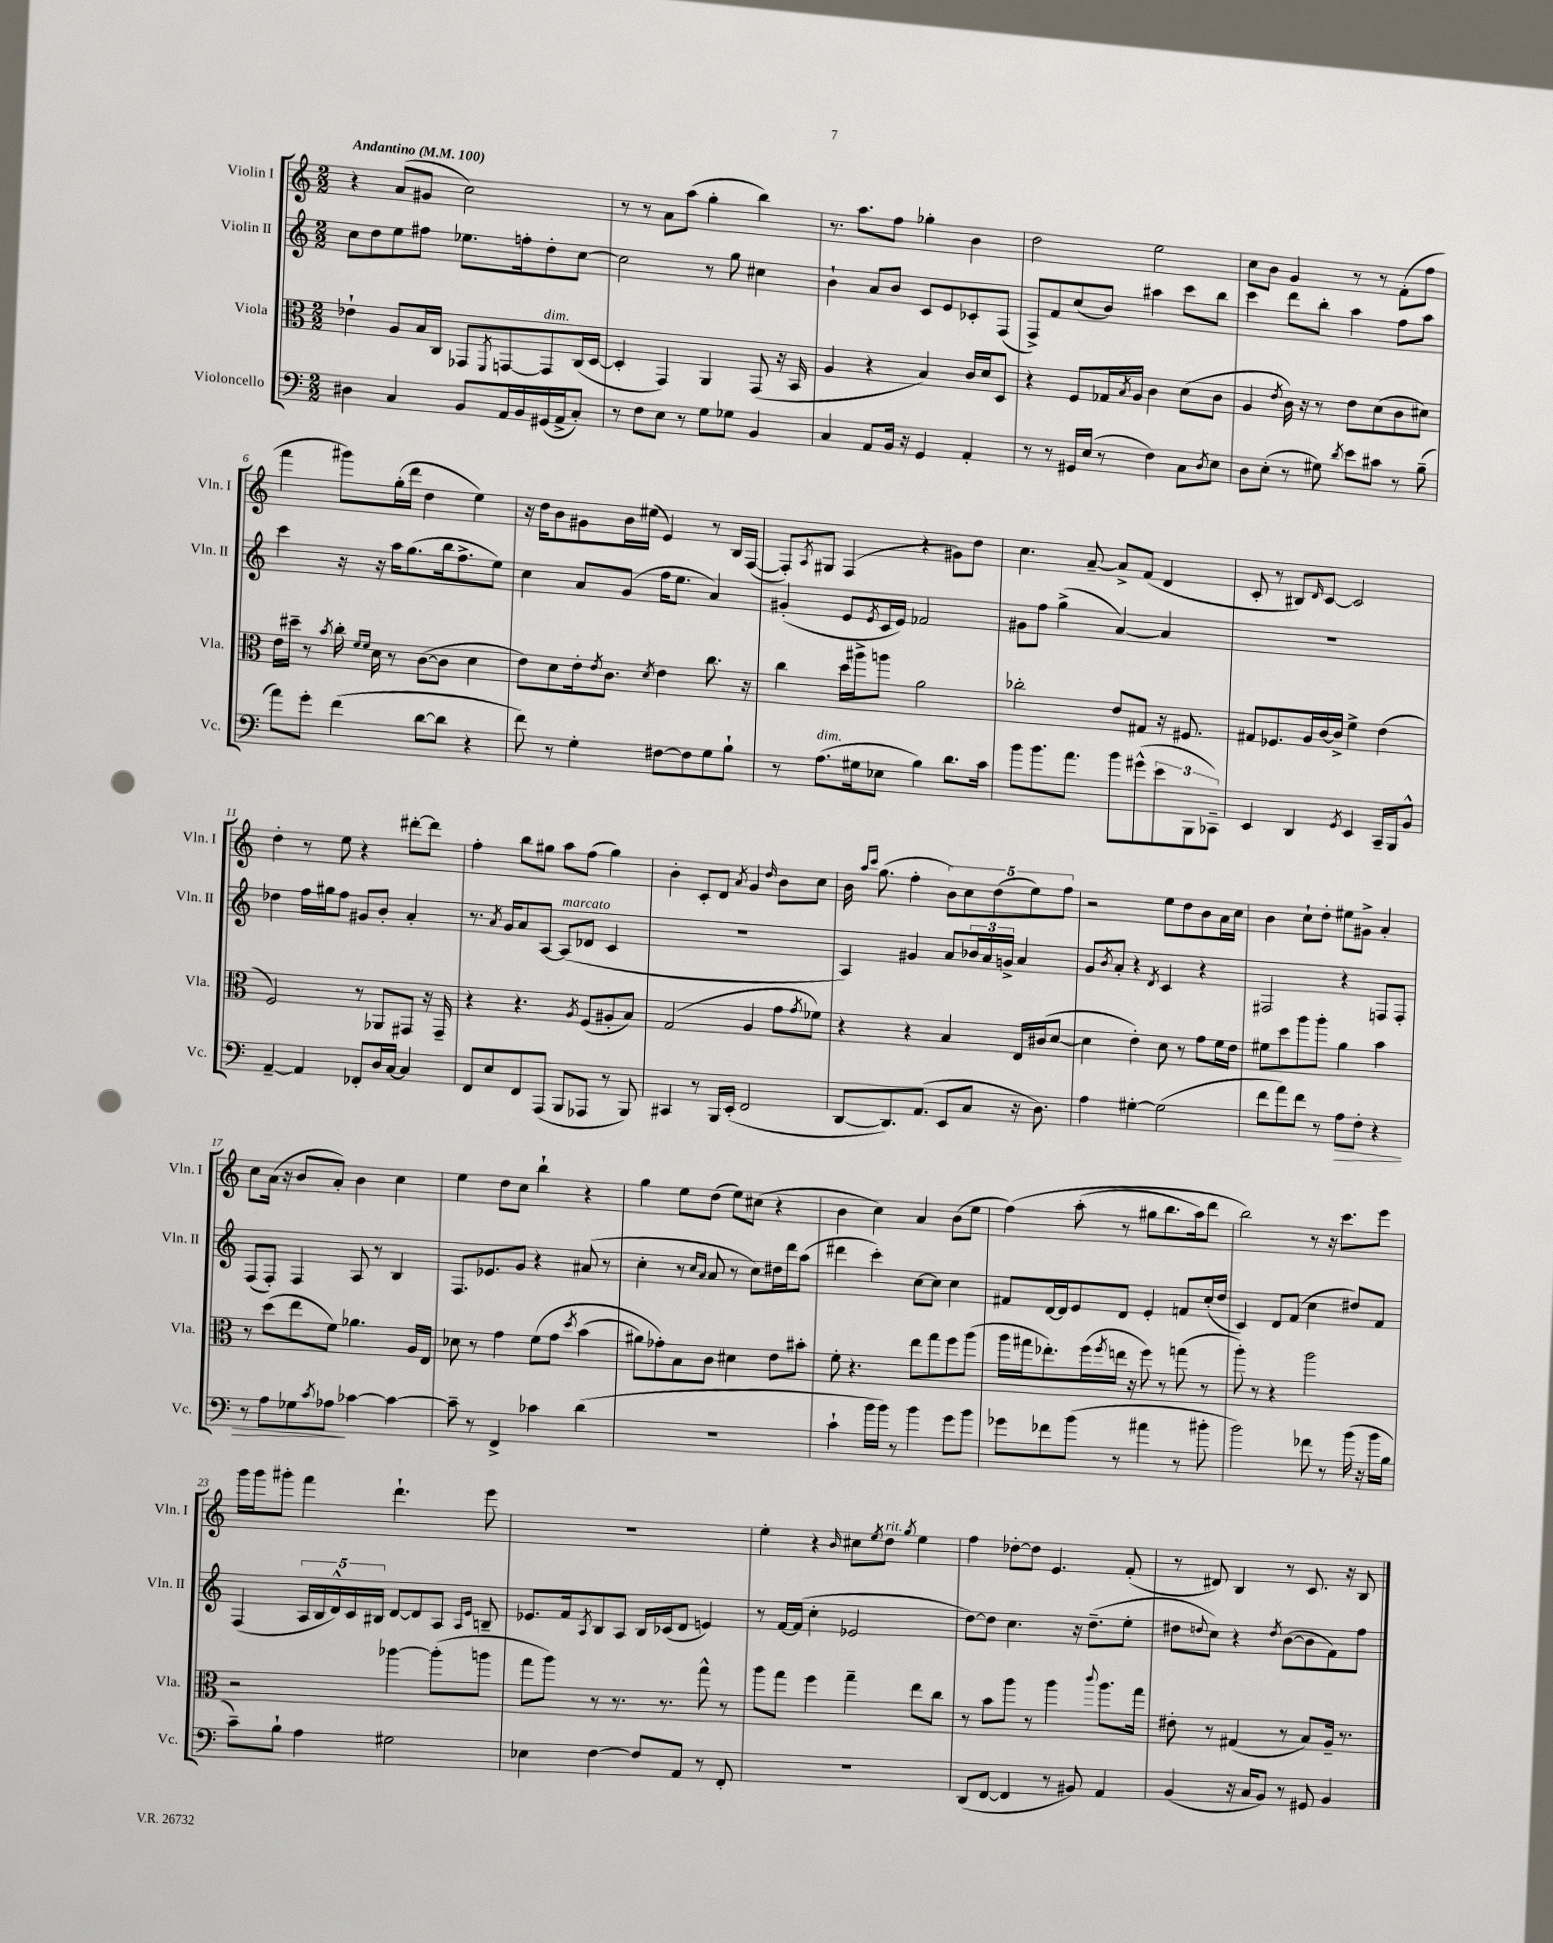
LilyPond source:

<<
\new StaffGroup <<
\new Staff = "s0" \with { instrumentName = "Violin I" shortInstrumentName = "Vln. I" } {
    \clef treble \key c \major \numericTimeSignature \time 2/2 \tempo "Andantino" 4 = 100
    r4 a'8( gis'8 c''2) |
    r8 r8 a'8 a''8( g''4-. b''4) |
    r8. a''8. f''8 ges''4-. b'4 |
    d''2 e''2 |
    c''8 b'8 g'4 r8 r8 f'8-.( f''8 |
    f'''4 gis'''8) g''16-.( d'''16 d''4 e''4) |
    r16 d''16 b'8 gis'8 b'16 eis''16( e'4) r8 b16 f16~( |
    f8-.) \acciaccatura { a8 } gis8 f4( r4 gis'8) d''8 |
    c''4. a'8~-- a'8-> f'8( d'4 |
    c'8-. r8 bis8) \grace { d'16 } c'8~ c'2 |
    d''4-. r8 e''8 r4 dis'''8~-. dis'''8 |
    f''4-. b''8 gis''8 a''8 f''8( gis''4) |
    b'4-. c'8-. d'8 \acciaccatura { a'8 } g'4 \grace { d''16 } b'8 c''8 |
    b'16 \grace { a''16 c'''16 } g''8.( f''4-. \tuplet 5/4 { b'8) c''8 d''8( e''8) f''8 } |
    r2 e''8 d''8 b'8 a'16 c''16 |
    b'4 c''8-! d''8-. eis''8 gis'8-> a'4-. |
    c''8 a'16( r16 b'8 a'8-.) b'4 c''4 |
    e''4 d''8 c''8 b''4-! r4 |
    g''4 e''8 d''8( e''8) cis''8( r4 |
    b'4 c''4) a'4 b'8( e''8 |
    f''4)\( a''8-.( r8 gis''8 b''8. a''16) d'''8 |
    b''2\) r8 r16 c'''8. e'''8 |
    g'''16 g'''16 gis'''8-. f'''4 d'''4.-! e'''8 |
    R1 |
    e''4-. r4 \grace { b'16 } cis''8 \acciaccatura { e''8 } d''8^\markup { \italic "rit." } \acciaccatura { g''8 } e''4 |
    f''4 des''8~-. des''8 e'4. f'8-.( |
    r8 dis'8) b4 r8 c'8. r16 b8 \bar "|." |
}
\new Staff = "s1" \with { instrumentName = "Violin II" shortInstrumentName = "Vln. II" } {
    \clef treble \key c \major \numericTimeSignature \time 2/2
    c''8 d''8 e''8 fis''8 ees''8. f''16-. d''8-. c''8~ |
    c''2 r8 g''8 cis''4 |
    b'4-! a'8 b'8 c'8 e'8 ces'8-. f8( |
    f8->) f'8 c''8( b'8) ais''4 c'''8 b''8 |
    c'''4 d'''8 b''8-. a''4 f''8 a''8 |
    c'''4 r16 r16 a''16 g''8.( b''16 f''8.-> e''8) |
    c''4 a'8 g'8( f''16 e''8. a'4) |
    gis'4-.( e'8 \acciaccatura { e'8 } c'16 e'16) fes'2 |
    gis'8 f''8 g''4->( a'4~) a'4 |
    R1 |
    des''4 f''16 gis''16 f''8 gis'8 b'8-. a'4-. |
    r8. \acciaccatura { a'8 } g'16 a'8 a8~ a8^\markup { \italic "marcato" }( des'8 c'4 |
    R1 |
    a4) gis'4 a'8 \tuplet 3/2 { bes'16 a'16 g'16-> } a'4 |
    g'8 \acciaccatura { b'8 } a'8-. r4 \acciaccatura { d'8 } c'4 r4 |
    fis2 r4 f8 f8-. |
    f8( f8-.) f4 a8 r8 b4 |
    f8. ees'8. g'8 r4 ais'8( r8 |
    c''4-. r8 \grace { c''16 a'16 } a'8 r8 c''8) dis''16 d'''16 a''8( |
    dis'''4 c'''4-.) c''8~ c''8 c''4 |
    fis'8 d'16~ d'16 e'8 d'8 e'4-. f'8 c''16-.( d''16 |
    c'4) d'8 f'8( c''4 dis''8) f'8 |
    f4( \tuplet 5/4 { a16 b16 d'16-^) c'16 bis16 } d'8~ d'8 a8 \grace { a16 e'16 } b8-- |
    ees'8. f'16 \acciaccatura { a8 } b8 a8 b16 ces'16( d'8 e'4) |
    r8 f'16~ f'16( c''4-. ees'2 |
    d''8~) d''8 c''4. r16 d''8.--( e''8-. |
    dis''8 \appoggiatura { d''8 } c''8) r4 \acciaccatura { d''8 } b'8~( b'8 f'8) f''8 \bar "|." |
}
\new Staff = "s2" \with { instrumentName = "Viola" shortInstrumentName = "Vla." } {
    \clef alto \key c \major \numericTimeSignature \time 2/2
    ees'4-! a8 b16 c16 ges,8 \acciaccatura { f,8 } g,8~ g,8^\markup { \italic "dim." } c16( d16~ |
    d4-. g,4) a,4 g,8( r16 b,16 |
    a4 r4 b4) c'16 d'16 d8 |
    r4 f8 ges16 \acciaccatura { b8 } a16 c'4 d'8( c'8 |
    a4 \acciaccatura { e'8 } c'16) r16 r8 e'8 d'8( c'8 dis'8) |
    e'16 dis''16-- r8 \acciaccatura { b'8 } c''16-. \grace { f'16 f'16 } d'16 r8 c'8~( c'8 d'4 |
    e'8) d'8 e'16-. \acciaccatura { e'8 } c'8. \acciaccatura { d'8 } e'4 c''8. r16 |
    c''4 d''16 ais''16-> a''8 a'2 |
    ces''2-. e'8 gis8 r16 fis8. |
    gis8 fes8. a16 c'16~ c'16-> f'4-> e'4( |
    f2) r8 aes,8 gis,8 r16 gis,16-- |
    r4 r4. \acciaccatura { a8 } f8( ais8-. b8) |
    g2( a4 g'8 \acciaccatura { g'8 } fes'8) |
    r4 r4 b4 e16 cis'16( d'8~ |
    d'4 e'4-.) d'8 r8 g'8 f'16 e'16 |
    fis'8 d''8 a''8 a''8-. a'4 b'4 |
    r8 d''8( e''8 f'8) aes'4. a16 e16 |
    des'8 r8 g'4 f'8\( g'8 \acciaccatura { d''8 } b'4( |
    ais'8) ges'8-.\) b8 c'8 dis'4 e'8 bis'8-. |
    f'8-. r4. e''8 g''8 f''8 a''8( |
    a''16 gis''16 ees''8.-.) f''16( \acciaccatura { f''8 } e''16 r16 f''8) r8 g''8( r8 |
    a''8-.) r8 r4 a''2 |
    r2 aes''4~ aes''8-.( a''8 |
    g''8 a''8) r8 r8. r8. g''8-^ r8 |
    a''8 g''8 f''4 g''4-- e''8 c''8 |
    r8 b'8 a''8 r8 a''4 \appoggiatura { c'''8 } a''8. g''16 |
    eis'8-. r8 gis4( r8 b8) a16-- r8. \bar "|." |
}
\new Staff = "s3" \with { instrumentName = "Violoncello" shortInstrumentName = "Vc." } {
    \clef bass \key c \major \numericTimeSignature \time 2/2
    dis4 c4 b,8 a,16 b,16 gis,16( a,16-> c8-.) |
    r8 f8 e8 r8 g8 ges8 b,4 |
    c4 a,8 b,16 r16 g,4 a,4-. |
    r8 r8 gis,16 e16( r8 f4) c8 \acciaccatura { d8 } e8 |
    d8 e8-.( r8 gis8) \acciaccatura { d'8 } e'8 cis'8 r8 b8--( |
    a'8) g'8-. f'4( d'8~ d'8 r4 |
    f'8) r8 g4-. fis8~ fis8 g8 b8-! |
    r8 a8.^\markup { \italic "dim." }( gis16 ees8 b4) d'8. c'16 |
    b'8 b'8. a'8. b'8 gis'8-^( \tuplet 3/2 { e'8 b,,8 ces,8--) } |
    e,4 d,4 \acciaccatura { g,8 } e,4 c,16-- b,,16 b,8-^ |
    a,4~-- a,4 fes,8-. d16 c16~ c4 |
    f,8 e8 f,8 a,,8( b,,8 aes,,8 r8 b,,8) |
    cis,4 r8 b,,16 e,16-.( f,2 |
    d,8~ d,8.) a,8.( e,8 c8 r16 d8.) |
    a4 gis4~-. gis2( |
    f'8 a'8) f'8 r8 a8\> f8-. r4 |
    r8 a8 ges8 \acciaccatura { c'8 } aes8\! ces'4~ ces'4~ |
    ces'8-- r8 f,4-> ces'4 d'4( |
    R1 |
    c'4-! b'16 b'16) r8 b'4 g'8 b'8 |
    ges'8 fes'8 b'8( r8 ais'4 r8 bis'8-. |
    b'2) fes'8 r8 b'16( r16 b'16 b16 |
    c'8--) b8-! a4 gis2 |
    ees4 f4~ f8 a,8 r8 f,8-. |
    R1 |
    d,8( f,8~ f,4 r8 bis,8) a,4 |
    b,4( r16 c16 b,8) r8 gis,8 b,4 \bar "|." |
}
>>
>>
